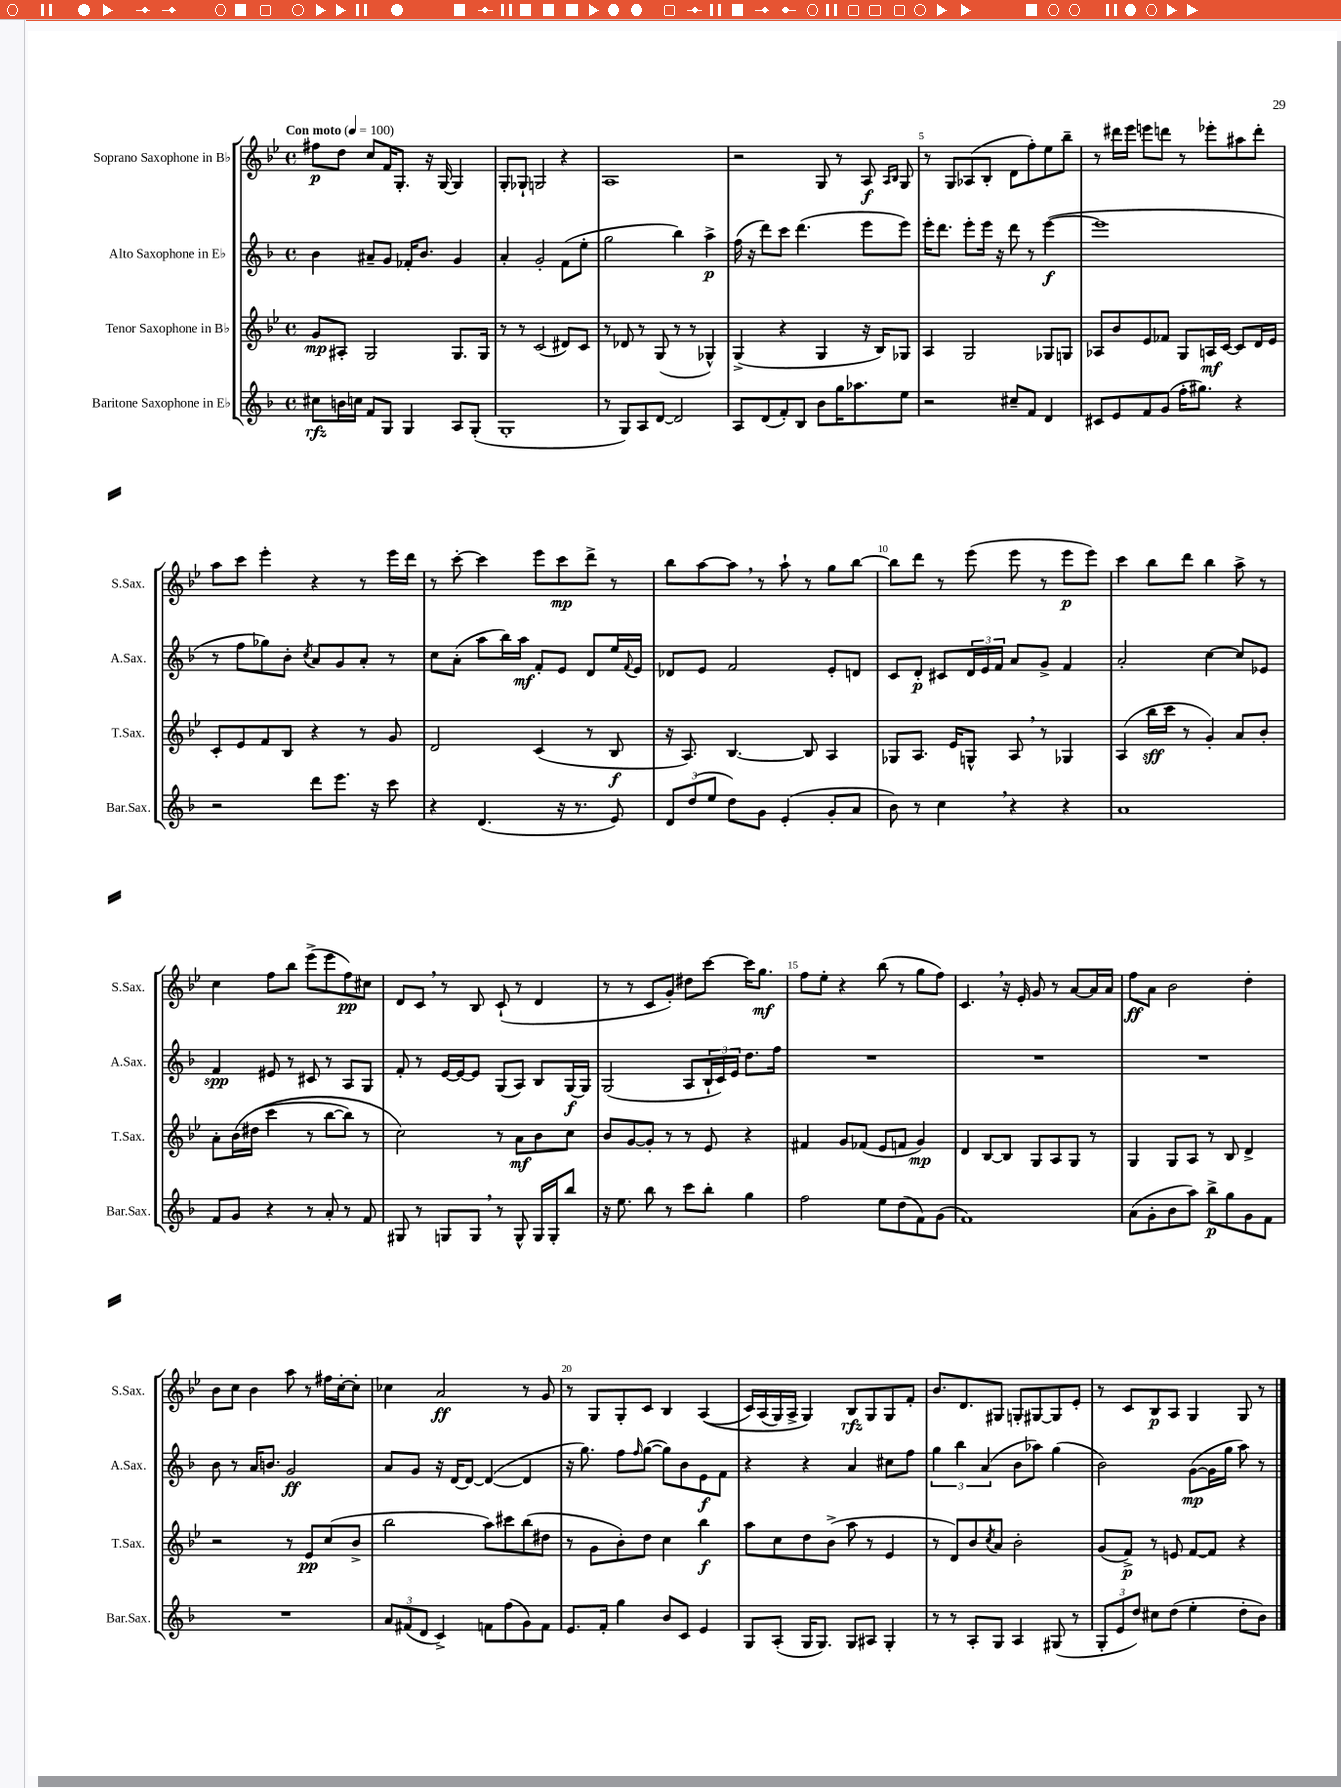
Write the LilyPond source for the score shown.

<<
\new StaffGroup <<
\new Staff = "s0" \with { instrumentName = "Soprano Saxophone in Bb" shortInstrumentName = "S.Sax." } {
    \clef treble \key bes \major \defaultTimeSignature \time 4/4 \tempo "Con moto" 4 = 100
    fis''8\p d''8 c''8 f'16 g8.-. r16 g16~ g4 |
    g8-. ges8-! g2 r4 |
    a1 |
    r2 g8 r8 a8\f \grace { a16 bes16 } g8 |
    r8 g8 aes8( bes8-. d'8 f''8-.) ees''8 bes''8-- |
    r8 dis'''16 ees'''16 e'''8 d'''8 r8 ees'''8-. ais''8 d'''8-. |
    a''8 c'''8 ees'''4-. r4 r8 ees'''16 d'''16 |
    r8 c'''8~-. c'''4 ees'''8 c'''8\mp d'''8-> r8 |
    bes''8 a''8~ a''8 \breathe r8 a''8-! r8 g''8 bes''8~ |
    bes''8 d'''8 r8 ees'''8( ees'''8 r8 ees'''8\p ees'''8) |
    c'''4 bes''8 d'''8 bes''4 a''8-> r8 |
    c''4 f''8 bes''8 ees'''8->( ees'''8 f''8\pp) cis''8 |
    d'8 c'8 \breathe r8 bes8 c'8-!( r8 d'4 |
    r8 r8 c'8 g'8-.) dis''8 c'''8~ c'''16 g''8.\mf |
    f''8 ees''8-. r4 bes''8( r8 g''8 f''8) |
    c'4. \breathe r16 ees'16-. g'8 r8 a'8~ a'16 a'16 |
    f''8\ff a'8 bes'2 d''4-. |
    bes'8 c''8 bes'4 a''8 r8 fis''16 c''16~-. c''8-. |
    ces''4 a'2\ff r8 g'8 |
    r8 g8 g8-. c'8 bes4 a4(\( |
    c'16) a16( g16) a16-> g4\) bes8\rfz g8 g8 f'8-. |
    bes'8. d'8. gis8 g8-. gis8~ gis8 ees'8-. |
    r8 c'8 bes8\p a8 g4 g8 r8 \bar "|." |
}
\new Staff = "s1" \with { instrumentName = "Alto Saxophone in Eb" shortInstrumentName = "A.Sax." } {
    \clef treble \key f \major \defaultTimeSignature \time 4/4
    bes'4 ais'8-- g'8 fes'16-. bes'8. g'4 |
    a'4-. g'2-. f'8( e''8-. |
    g''2 bes''4) a''4->\p |
    f''16( r16 d'''8) c'''8 d'''4.( e'''8 e'''8) |
    e'''16-. d'''8. e'''8-. e'''16 r16 d'''8 r8 e'''4~\f( |
    e'''1 |
    r8 f''8 ges''8) bes'8-. \acciaccatura { c''8 } a'8 g'8 a'8-. r8 |
    c''8 a'8-.( a''8 bes''16) a''16\mf f'8-. e'8 d'8 e''16 \appoggiatura { f'8 } e'16 |
    des'8 e'8 f'2 e'8-. d'8 |
    c'8 d'8-.\p cis'8 \tuplet 3/2 { d'16 e'16 f'16 } a'8 g'8-> f'4 |
    a'2-. c''4~ c''8 ees'8 |
    f'4\spp eis'8 r8 cis'8 r8 a8 g8 |
    f'8-. r8 e'16~ e'16~ e'8 g8( a8) bes8 g16~\f g16 |
    g2( a8 \tuplet 3/2 { bes16-! c'16) e'16 } d''8. f''16 |
    R1 |
    R1 |
    R1 |
    bes'8 r8 a'16 b'8. g'2\ff |
    a'8 g'8 r16 d'16~ d'8~ d'4~( d'4 |
    r16 g''8.) f''8 \grace { f''16 } g''8~( g''8) bes'8 e'8\f f'8 |
    r4 r4 a'4 cis''8 f''8 |
    \tuplet 3/2 { g''4 bes''4 a'4( } bes'8 aes''8) g''4( |
    bes'2) g'8~\mp( g'16 g''16 a''8) r8 \bar "|." |
}
\new Staff = "s2" \with { instrumentName = "Tenor Saxophone in Bb" shortInstrumentName = "T.Sax." } {
    \clef treble \key bes \major \defaultTimeSignature \time 4/4
    g'8\mp ais8-. g2 g8. g16 |
    r8 r8 c'2( dis'8) c'8 |
    r8 des'8 r8 g8( r8 r8 ges4-^) |
    g4->( r4 g4 r16 bes16) ges8 |
    a4 g2 ges8 g8 |
    aes8 bes'8 ees'8 fes'8 g8 a16\mf c'16~ c'8 d'16 ees'16 |
    c'8-. ees'8 f'8 bes8 r4 r8 g'8 |
    d'2 c'4( r8 bes8\f |
    r16 a8.) bes4.~ bes8 a4 |
    ges8 a8. ees'16 g8-^ a8 \breathe r8 ges4 |
    a4( bes''16\sff c'''16 r8 g'4-.) a'8 bes'8-. |
    a'8-. bes'16\( dis''16( c'''4 r8 bes''8~ bes''8) r8 |
    c''2\) r8 a'8\mf bes'8 c''8 |
    bes'8 g'8~ g'8-. r8 r8 ees'8 r4 |
    fis'4 g'8 fes'8( ees'8 f'8 g'4\mp) |
    d'4 bes8~ bes8 g8 a8 g8 r8 |
    g4 g8 a8 r8 bes8 d'4-> |
    r2 r8 ees'8\pp c''8( bes'8-> |
    bes''2 a''8) cis'''8 bes''8( dis''8 |
    r8 g'8 bes'8-.) d''8 c''4 bes''4\f |
    a''8 c''8 d''8 bes'8->( a''8 r8 ees'4 |
    r8 d'8) bes'8 \acciaccatura { c''8 } a'8 bes'2-. |
    g'8( f'8->\p) r8 e'8 f'8~ f'8 r4 \bar "|." |
}
\new Staff = "s3" \with { instrumentName = "Baritone Saxophone in Eb" shortInstrumentName = "Bar.Sax." } {
    \clef treble \key f \major \defaultTimeSignature \time 4/4
    cis''8\rfz b'16 c''16 f'8 g8 g4 a8 g8-.( |
    g1-. |
    r8 g8) a8 d'8~ d'2 |
    a8 d'8( f'8-.) bes8 bes'8 g''16 aes''8. e''8 |
    r2 cis''8-- f'8 d'4 |
    cis'8 e'8 f'8 g'8( f''16-. gis''8.) r4 |
    r2 d'''8 e'''8. r16 c'''8 |
    r4 d'4.( r16 r8. e'8) |
    \tuplet 3/2 { d'8 d''8( e''8 } d''8) g'8 e'4-.( g'8-. a'8 |
    bes'8) r8 c''4 \breathe r4 r4 |
    a'1 |
    f'8 g'8 r4 r8 a'8-. r8 f'8 |
    gis8 r8 g8 g8 \breathe r8 g8-^ g16 g16-. bes''8 |
    r16 e''8. bes''8 r8 c'''8 bes''8-. g''4 |
    f''2 e''8 d''8( f'8) g'8( |
    f'1) |
    a'8( g'8-. bes'8 a''8) bes''8->\p g''8 g'8 f'8 |
    R1 |
    \tuplet 3/2 { a'8 fis'8( d'8 } c'4->) f'8 f''8( g'8) f'8 |
    e'8. f'16-. g''4 bes'8 c'8 e'4 |
    g8 a8-.( g16 g8.) g8 ais8 g4-. |
    r8 r8 a8-. g8 a4 gis8( r8 |
    \tuplet 3/2 { g8-. e'8 d''8) } cis''8 d''8( e''4-. d''8-. bes'8) \bar "|." |
}
>>
>>
\layout { \context { \Score \override BarNumber.break-visibility = ##(#f #t #t) barNumberVisibility = #(every-nth-bar-number-visible 5) } }
